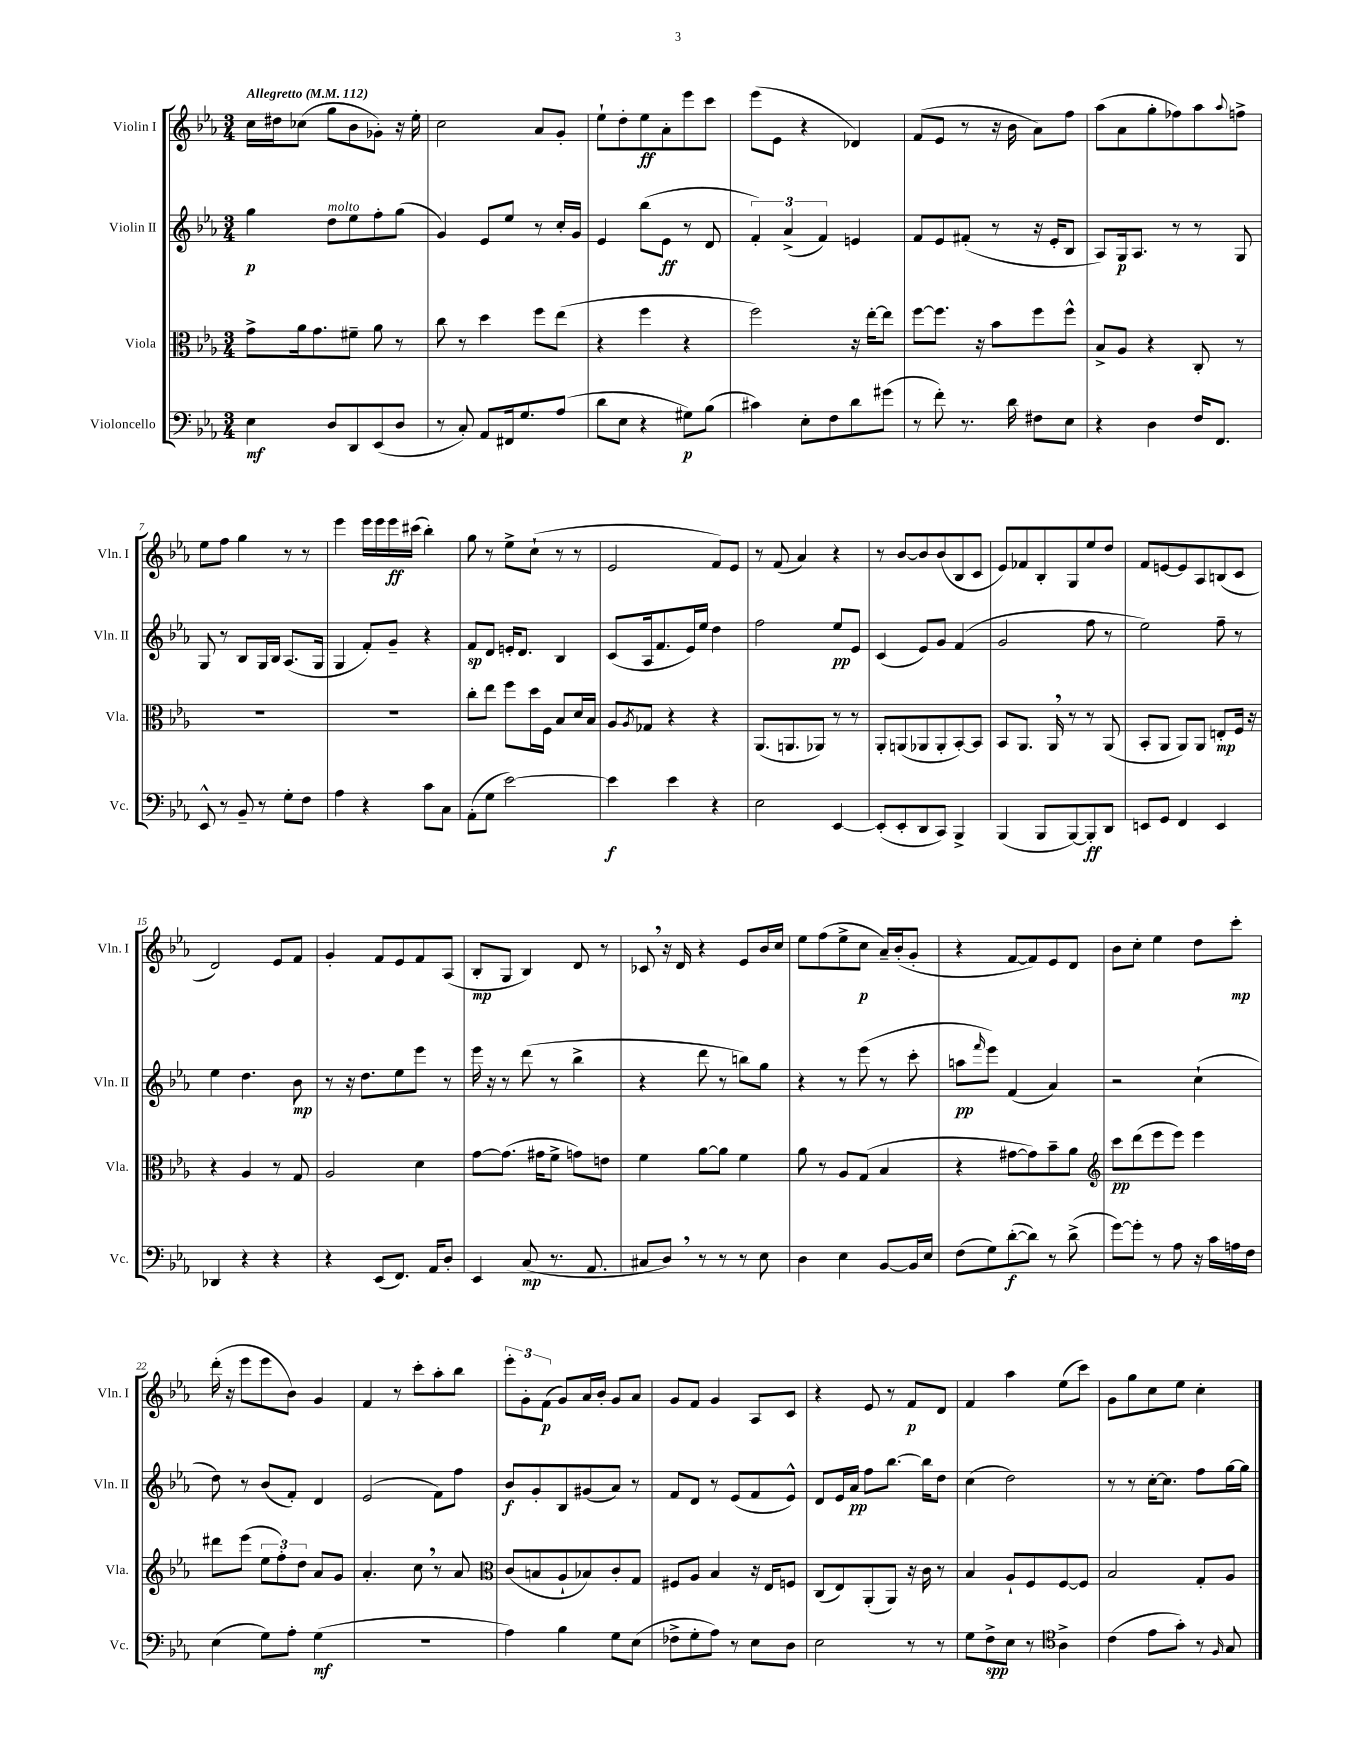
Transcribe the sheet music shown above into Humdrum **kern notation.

**kern	**kern	**kern	**kern
*staff4	*staff3	*staff2	*staff1
*clefF4	*clefC3	*clefG2	*clefG2
*k[b-e-a-]	*k[b-e-a-]	*k[b-e-a-]	*k[b-e-a-]
*M3/4	*M3/4	*M3/4	*M3/4
*MM112	*MM112	*MM112	*MM112
4E-\	8g^\L	4gg\	16cc\LL
.	.	.	16dd#\J
.	16a-\k	.	(8cc-\J
.	8.g\	.	.
8D/L	.	8dd\L	8gg\L
8DD/	8f#~\J	8ee-\	8b-\
(8EE-/	8a-\	8ff'\	8g-'\J)
8D/J	8r	(8gg\J	16r
.	.	.	16ee-'\
=	=	=	=
8r	8cc\	4g/)	2cc\
8C'/)	8r	.	.
8AA-/L	4dd\	8e-/L	.
16FF#/k	.	8ee-/J	.
8.G/	.	.	.
.	8ff\L	8r	8a-/L
(8A-/J	(8ee-\J	16cc'/LL	8g'/J
.	.	16g/JJ	.
=	=	=	=
8d\L	4r	4e-/	8ee-`\L
8E-\J	.	.	8dd'\
4r	4ff\	(8bb-\L	8ee-\
.	.	8e-\J	8a-'\
8G#\L)	4r	8r	8eee-\
(8B-\J	.	8d/	8ccc\J
=	=	=	=
4c#\)	2ff\)	6f'/)	(8eee-\L
.	.	.	8e-\J
.	.	(6a-^/	.
8E-'\L	.	.	4r
.	.	6f/)	.
8F\	.	.	.
8d\	16r	4e/	4d-/)
.	[16ee-'\LK	.	.
(8g#\J	8ee-\]J	.	.
=	=	=	=
8r	[8ff\L	8f/L	(8f/L
8f'\)	8.ff\]J	8e-/	8e-/J
8.r	.	(8f#'/J	8r
.	16r	.	.
.	8b-\L	8r	16r
16d\	.	.	16b-\
8F#\L	8ff\	16r	8a-\L)
.	.	16e-'/LK	.
8E-\J	8ff^^\J	8B-/J	8ff\J
=	=	=	=
4r	8B-^/L	8A-/L)	(8aa-\L
.	8A-/J	16G/k	8a-\
.	.	8.A-/J	.
4D\	4r	.	8gg'\
.	.	8r	8ff-\)
16F/LK	8C'/	8r	8aa-\
8.FF/J	.	.	.
.	.	.	8qqaa-/
.	8r	8G/	8ff^\J
=	=	=	=
8EE-^^/	2.r	8G/	8ee-\L
8r	.	8r	8ff\J
8BB-~/	.	8B-/L	4gg\
8r	.	16G/L	.
.	.	16B-/JJ	.
8G'\L	.	(8.A-/L	8r
8F\J	.	.	8r
.	.	16G/Jk	.
=	=	=	=
4A-\	2.r	4G/	4eee-\
4r	.	8f'/L)	16eee-\LL
.	.	.	16eee-\
.	.	8g~/J	16eee-\
.	.	.	(16ccc#\JJ
8c\L	.	4r	4bb-'\)
8C\J	.	.	.
=	=	=	=
(8AA-'\L	8cc'\L	8f/L	8gg\
8G\J	8ee-\J	8d/J	8r
[2e-\)	8ff\L	16e'/LK	8ee-^\L
.	.	8.d/J	.
.	16dd\L	.	(8cc`\J
.	16F\JJ	.	.
.	8B-/L	4B-/	8r
.	16d/L	.	8r
.	16B-/JJ	.	.
=	=	=	=
4e-\]	8A-/L	(8c/L	2e-/
.	8qA-/	.	.
.	8G-/J	16A-/k	.
.	.	8.f/	.
4e-\	4r	.	.
.	.	16e-/L)	.
.	.	16ee-/JJ	.
4r	4r	4dd\	8f/L)
.	.	.	8e-/J
=	=	=	=
2E-\	(8.AA-/L	2ff\	8r
.	.	.	(8f/
.	8.AA/	.	.
.	.	.	4a-/)
.	8AA-/J)	.	.
[4EE-/	8r	8ee-/L	4r
.	8r	8e-/J	.
=	=	=	=
(8EE-'/]L	8AA-'/L	(4c/	8r
8EE-'/	(8AA/	.	[8b-/L
8DD/	8AA-/	8e-/L)	8b-/]
8CC/J)	8AA-'/	8g/J	(8b-/
4BBB-^/	[8BB-'/)	(4f/	8B-/
.	8BB-/]J	.	8c/J
=	=	=	=
(4BBB-/	8BB-/L	2g/	8e-/L)
.	8.AA-/J	.	8f-/
8BBB-/L	.	.	8B-'/
.	16AA-/	.	.
[8BBB-/)	8r	.	8G/
8BBB-'/]	8r	8ff\	8ee-/
8DD/J	(8AA-/	8r	8dd/J
=	=	=	=
8EE/L	8BB-'/L	2ee-\)	8f/L
8GG/J	8AA-/J	.	[8e/
4FF/	8AA-/L)	.	8e/]
.	8AA-/J	.	8A-/
4EE/	8E'/L	8ff~\	(8B/
.	16F/Jk	8r	8c/J
.	16r	.	.
=	=	=	=
4DD-/	4r	4ee-\	2d/)
4r	4A-/	4.dd\	.
4r	8r	.	8e-/L
.	8G/	8b-\	8f/J
=	=	=	=
4r	2A-/	8r	4g'/
.	.	16r	.
.	.	8.dd\L	.
(8EE-/L	.	.	8f/L
8.FF/J)	.	8ee-\	8e-/
.	4d\	8eee-\J	8f/
16AA-/LK	.	.	.
8D'/J	.	8r	(8A-/J
=	=	=	=
4EE-/	[8g\L	16eee-\	8B-'/L
.	.	16r	.
.	(8.g\]J	8r	8G/J
(8C/	.	(8ddd\	4B-/)
.	16g#\LK	.	.
8.r	8f^\J	8r	.
.	8g\L)	4bb-^\	8d/
8.AA-/	.	.	.
.	8e\J	.	8r
=	=	=	=
8C#/L	4f\	4r	8c-/
8D/J)	.	.	16r
.	.	.	16d/
8r	[8a-\L	8ddd\	4r
8r	8a-\]J	8r	.
8r	4f\	8bb\L)	8e-/L
8E-\	.	8gg\J	16b-/L
.	.	.	16cc/JJ
=	=	=	=
4D\	8a-\	4r	8ee-\L
.	8r	.	(8ff\
4E-\	8A-/L	8r	8ee-^\
.	(8G/J	(8eee-\	8cc\J
[8BB-/L	4B-/	8r	16a-~/LL)
.	.	.	(16b-'/J
16BB-/]L	.	8ccc'\	8g'/J
16E-/JJ	.	.	.
=	=	=	=
(8F\L	4r	8aa\L	4r
.	.	16qqfff/	.
8G\)	.	8eee-\J)	.
([8d'\	[8g#\L	(4f/	[8f/L
8d\]J)	8g#\])	.	8f/])
8r	8b-~\	4a-/)	8e-/
(8d^\	8a-\J	.	8d/J
=	=	=	=
*	*clefG2	*	*
[8g\L)	8ccc\L	2r	8b-\L
8g'\]J	(8ddd\	.	8cc'\J
8r	8eee-\	.	4ee-\
8A-\	8eee-\J)	.	.
16r	4eee-\	(4cc`\	8dd\L
16c\LL	.	.	.
16A\	.	.	8ccc'\J
16F\JJ	.	.	.
=	=	=	=
(4E-\	8ddd#\L	8dd\)	(16ddd'\
.	.	.	16r
.	(8eee-\J	8r	8eee-\L
8G\L)	12ee-\L	(8b-/L	8eee-\
.	12ff'\)	.	.
8A-'\J	.	8f'/J)	8b-\J)
.	12dd\J	.	.
(4G\	8a-/L	4d/	4g/
.	8g/J	.	.
=	=	=	=
2.r	4.a-'/	(2e-/	4f/
.	.	.	8r
.	8cc\	.	8ccc'\L
.	8r	8f\L)	8aa-'\
.	8a-/	8ff\J	8bb-\J
=	=	=	=
*	*clefC3	*	*
4A-\)	(8c/L	8b-/L	12eee-'\L
.	.	.	12g'\
.	8B/	8g'/	.
.	.	.	(12f\J
4B-\	8A-`/	8B-/	8g/L)
.	8B-/)	(8g#/	16a-/L
.	.	.	16b-'/JJ
8G\L	8c'/	8a-/J)	8g/L
(8E-\J	8G/J	8r	8a-/J
=	=	=	=
8F-^\L	8F#/L	8f/L	8g/L
8G'\	8A-/J	8d/J	8f/J
8A-\J)	4B-/	8r	4g/
8r	.	(8e-/L	.
8E-\L	16r	8f/	8A-/L
.	16E-/LK	.	.
8D\J	8F/J	8e-^^/J)	8c/J
=	=	=	=
2E-\	(8C/L	8d/L	4r
.	8E-/)	16e-/L	.
.	.	16a-/JJ	.
.	(8AA-'/	8ff\L	8e-/
.	8AA-/J)	[8.bb-\J	8r
8r	16r	.	8f/L
.	16c\	16bb-\]LK	.
8r	8r	8dd\J	8d/J
=	=	=	=
8G\L	4B-/	(4cc\	4f/
8F^\	.	.	.
8E-\J	8A-`/L	2dd\)	4aa-\
8r	8F/	.	.
*clefC4	*	*	*
4A-^\	[8F/	.	(8ee-\L
.	8F/]J	.	8ccc\J)
=	=	=	=
(4c\	2B-/	8r	8g\L
.	.	8r	8gg\
8e-\L	.	[16cc'\LK	8cc\
.	.	8.cc\]J	.
8g'\J)	.	.	8ee-\J
8r	8G'/L	8ff\L	4cc'\
16qqF/	.	.	.
8G/	8A-/J	[16gg\L	.
.	.	16gg\]JJ	.
==	==	==	==
*-	*-	*-	*-
